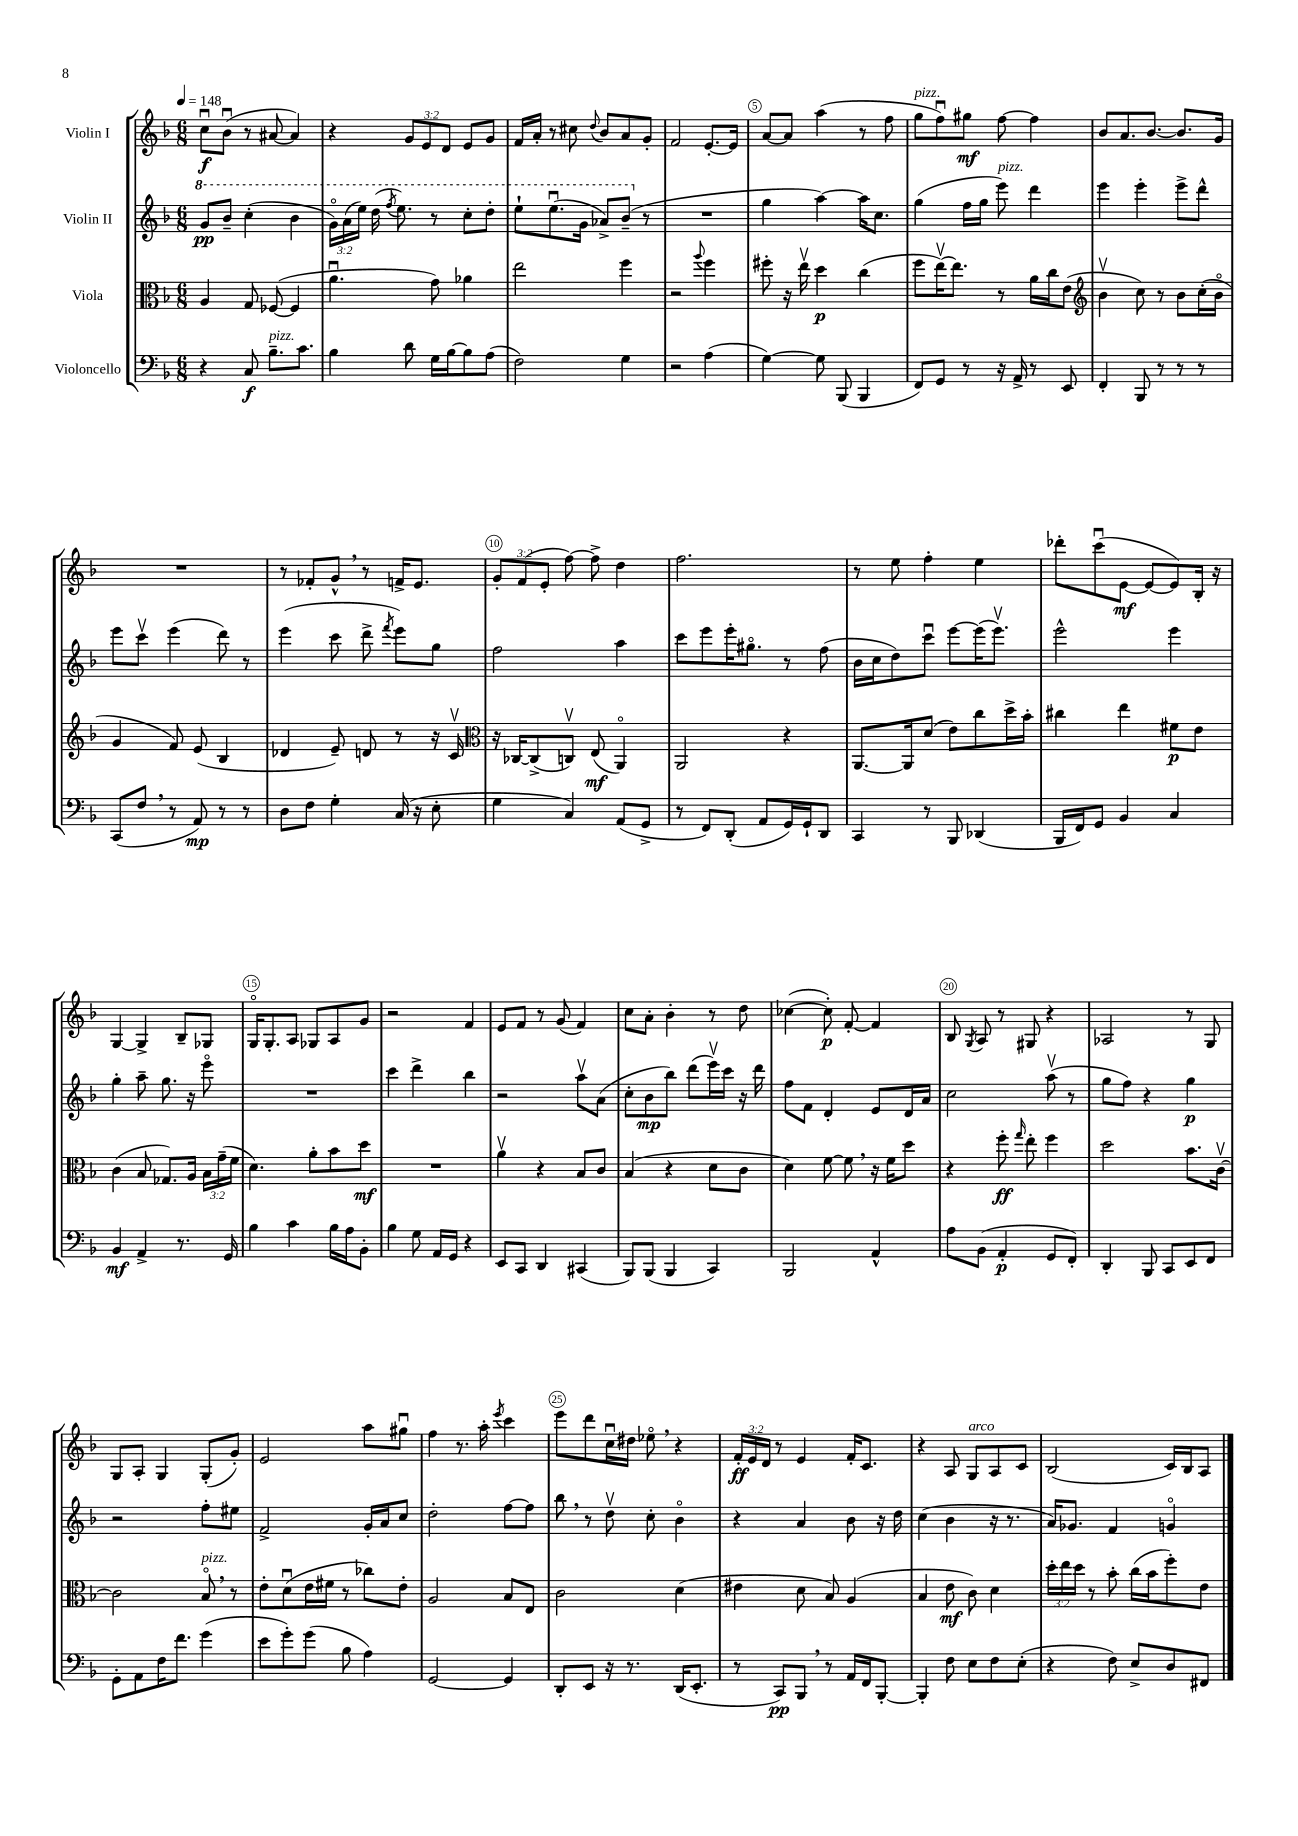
<<
\new StaffGroup <<
\new Staff = "s0" \with { instrumentName = "Violin I" } {
    \clef treble \key f \major \numericTimeSignature \time 6/8 \override Staff.TupletNumber.text = #tuplet-number::calc-fraction-text \tempo 4 = 148
    \autoBeamOff c''8[\downbow\f bes'8]\downbow( r8 ais'8~ ais'4) |
    r4 \tuplet 3/2 { g'8[ e'8 d'8] } e'8[ g'8] |
    f'16[ a'16]-. r8 cis''8 \appoggiatura { d''8 } bes'8[ a'8 g'8]-. |
    f'2 e'8.[~-. e'16] |
    a'8[~ a'8] a''4( r8 f''8 |
    g''8[^\markup { \italic "pizz." } f''8\downbow) gis''8]\mf f''8~ f''4 |
    bes'8[ a'8. bes'8.]~ bes'8.[ g'16] |
    R2. |
    r8 fes'8[-. g'8]-^ \breathe r8 f'16[-> e'8.] |
    \tuplet 3/2 { g'8[-. f'8( e'8]-. } f''8~) f''8-> d''4 |
    f''2. |
    r8 e''8 f''4-. e''4 |
    des'''8[-. c'''8\downbow( e'8]~\mf e'8[~ e'8) bes16]-. r16 |
    g4~ g4-> bes8[-- ges8] |
    g16[\flageolet g8.-. a8] ges8[ a8 g'8] |
    r2 f'4 |
    e'8[ f'8] r8 g'8( f'4) |
    c''8[ a'8]-. bes'4-. r8 d''8 |
    ces''4~( ces''8-.\p) f'8~-. f'4 |
    bes8 \acciaccatura { g8 } a8 r8 gis8 r4 |
    aes2 r8 g8 |
    g8[ a8]-. g4 g8[-.( g'8]-.) |
    e'2 a''8[ gis''8]\downbow |
    f''4 r8. a''16-. \acciaccatura { e'''8 } c'''4 |
    e'''8[ d'''8 c''16\downbow dis''16] ees''8\flageolet \breathe r4 |
    \tuplet 3/2 { f'16[-.\ff e'16 d'16] } r8 e'4 f'16[-. c'8.] |
    r4 a8 g8[^\markup { \italic "arco" } a8 c'8] |
    bes2( c'16[) bes16 a8] \bar "|." |
}
\new Staff = "s1" \with { instrumentName = "Violin II" } {
    \clef treble \key f \major \numericTimeSignature \time 6/8 \override Staff.TupletNumber.text = #tuplet-number::calc-fraction-text
    \autoBeamOff \ottava #1 g''8[\pp bes''8]-- c'''4-.( bes''4 |
    \tuplet 3/2 { g''16[\flageolet) a''16( e'''16]) } d'''16( \acciaccatura { f'''8 } e'''8.) r8 c'''8[-. d'''8]-. |
    e'''8[-! e'''8.\downbow( g''16] aes''8[->) bes''8]--( \ottava #0 r8 |
    R2. |
    g''4 a''4~) a''16[ c''8.] |
    g''4( f''16[ g''16] e'''8^\markup { \italic "pizz." }) d'''4 |
    e'''4 e'''4-. e'''8[-> d'''8]-^ |
    e'''8[ c'''8]\upbow e'''4( d'''8) r8 |
    e'''4( c'''8 d'''8-> \acciaccatura { f'''8 } e'''8[) g''8] |
    f''2 a''4 |
    c'''8[ e'''8 e'''16-. gis''8.]\flageolet r8 f''8( |
    bes'16[ c''16 d''8) c'''8]\downbow e'''8[~ e'''16( e'''8.]\upbow) |
    e'''2-^ e'''4 |
    g''4-. a''8-- g''8. r16 e'''8\flageolet |
    R2. |
    c'''4 d'''4-> bes''4 |
    r2 a''8[\upbow a'8]( |
    c''8[-. bes'8\mp bes''8]) d'''8[( e'''16\upbow) c'''16] r16 d'''16 |
    f''8[ f'8] d'4-. e'8[ d'16 a'16] |
    c''2 a''8\upbow( r8 |
    g''8[ f''8]) r4 g''4\p |
    r2 f''8[-. eis''8] |
    f'2-> g'16[-. a'16 c''8] |
    d''2-. f''8[~ f''8] |
    bes''8 \breathe r8 d''8\upbow c''8-. bes'4\flageolet |
    r4 a'4 bes'8 r16 d''16 |
    c''4( bes'4 r16 r8. |
    a'16[) ges'8.] f'4 g'4\flageolet \bar "|." |
}
\new Staff = "s2" \with { instrumentName = "Viola" } {
    \clef alto \key f \major \numericTimeSignature \time 6/8 \override Staff.TupletNumber.text = #tuplet-number::calc-fraction-text
    \autoBeamOff a4 g8 fes8~( fes4 |
    a'4.\downbow g'8) aes'4 |
    e''2 f''4 |
    r2 \appoggiatura { a''8 } f''4 |
    fis''8-. r16 e''16\upbow d''4\p c''4( |
    f''8[ e''16~\upbow) e''8.] r8 a'16[ c''16 e'8]( |
    \clef treble bes'4\upbow c''8) r8 bes'8[ c''16-.( bes'16]\flageolet |
    g'4 f'8) e'8( bes4 |
    des'4 e'8--) d'8 r8 r16 c'16\upbow |
    \clef alto r16 ces16[~ ces8->( c8]\upbow) e8\mf( a,4\flageolet) |
    a,2 r4 |
    a,8.[~ a,16 d'8]( e'8[) c''8 d''16-> bes'16]-. |
    cis''4 e''4 fis'8[\p e'8] |
    c'4( bes8 ges8.[) a16] \tuplet 3/2 { bes16[ g'16--( f'16] } |
    d'4.) a'8[-. bes'8 d''8]\mf |
    R2. |
    a'4\upbow r4 bes8[ c'8] |
    bes4( r4 d'8[ c'8] |
    d'4) f'8~ f'8 \breathe r16 f'16[ d''8] |
    r4 f''8-.\ff \grace { g''16 } e''8-. f''4 |
    d''2 bes'8.[ c'16]~\upbow |
    c'2 bes8\flageolet^\markup { \italic "pizz." } \breathe r8 |
    e'8[-. d'8\downbow( e'16 fis'16] r8 ces''8[) e'8]-. |
    a2 bes8[ e8] |
    c'2 d'4( |
    eis'4 d'8 bes8) a4( |
    bes4 e'8\mf c'8) d'4 |
    \tuplet 3/2 { d''16[-. e''16 d''16] } r8 bes'8-. c''16[( bes'16 f''8-.) e'8] \bar "|." |
}
\new Staff = "s3" \with { instrumentName = "Violoncello" } {
    \clef bass \key f \major \numericTimeSignature \time 6/8
    \autoBeamOff r4 c8\f bes8.[--^\markup { \italic "pizz." } c'8.] |
    bes4 d'8 g16[ bes16~ bes8 a8]( |
    f2) g4 |
    r2 a4( |
    g4~) g8 bes,,8( bes,,4 |
    f,8[) g,8] r8 r16 a,16-> r8 e,8 |
    f,4-. bes,,8 r8 r8 r8 |
    c,8[( f8] \breathe r8 a,8\mp) r8 r8 |
    d8[ f8] g4-. c16( r16 e8-. |
    g4 c4) a,8[( g,8]-> |
    r8 f,8[) d,8]-.( a,8[ g,16) g,16-! d,8] |
    c,4 r8 bes,,8 des,4( |
    bes,,16[ f,16) g,8] bes,4 c4 |
    bes,4\mf a,4-> r8. g,16 |
    bes4 c'4 bes16[ a16 bes,8]-. |
    bes4 g8 a,16[ g,16] r4 |
    e,8[ c,8] d,4 cis,4( |
    bes,,8[) bes,,8]( bes,,4 c,4) |
    bes,,2 a,4-^ |
    a8[ bes,8]( a,4-.\p g,8[ f,8]-.) |
    d,4-. bes,,8 c,8[ e,8 f,8] |
    g,8[-. a,8 f16 f'8.] g'4( |
    e'8[ g'8-.) g'8]( bes8 a4) |
    g,2~ g,4 |
    d,8[-. e,8] r16 r8. d,16[( e,8.]-. |
    r8 c,8[\pp) bes,,8] \breathe r8 a,16[ f,16 bes,,8]~-. |
    bes,,4-. f8 e8[ f8 e8]-.( |
    r4 f8) e8[-> d8 fis,8] \bar "|." |
}
>>
>>
\layout { \context { \Score \override BarNumber.break-visibility = ##(#f #t #t) barNumberVisibility = #(every-nth-bar-number-visible 5) \override BarNumber.stencil = #(make-stencil-circler 0.1 0.3 ly:text-interface::print) } }
